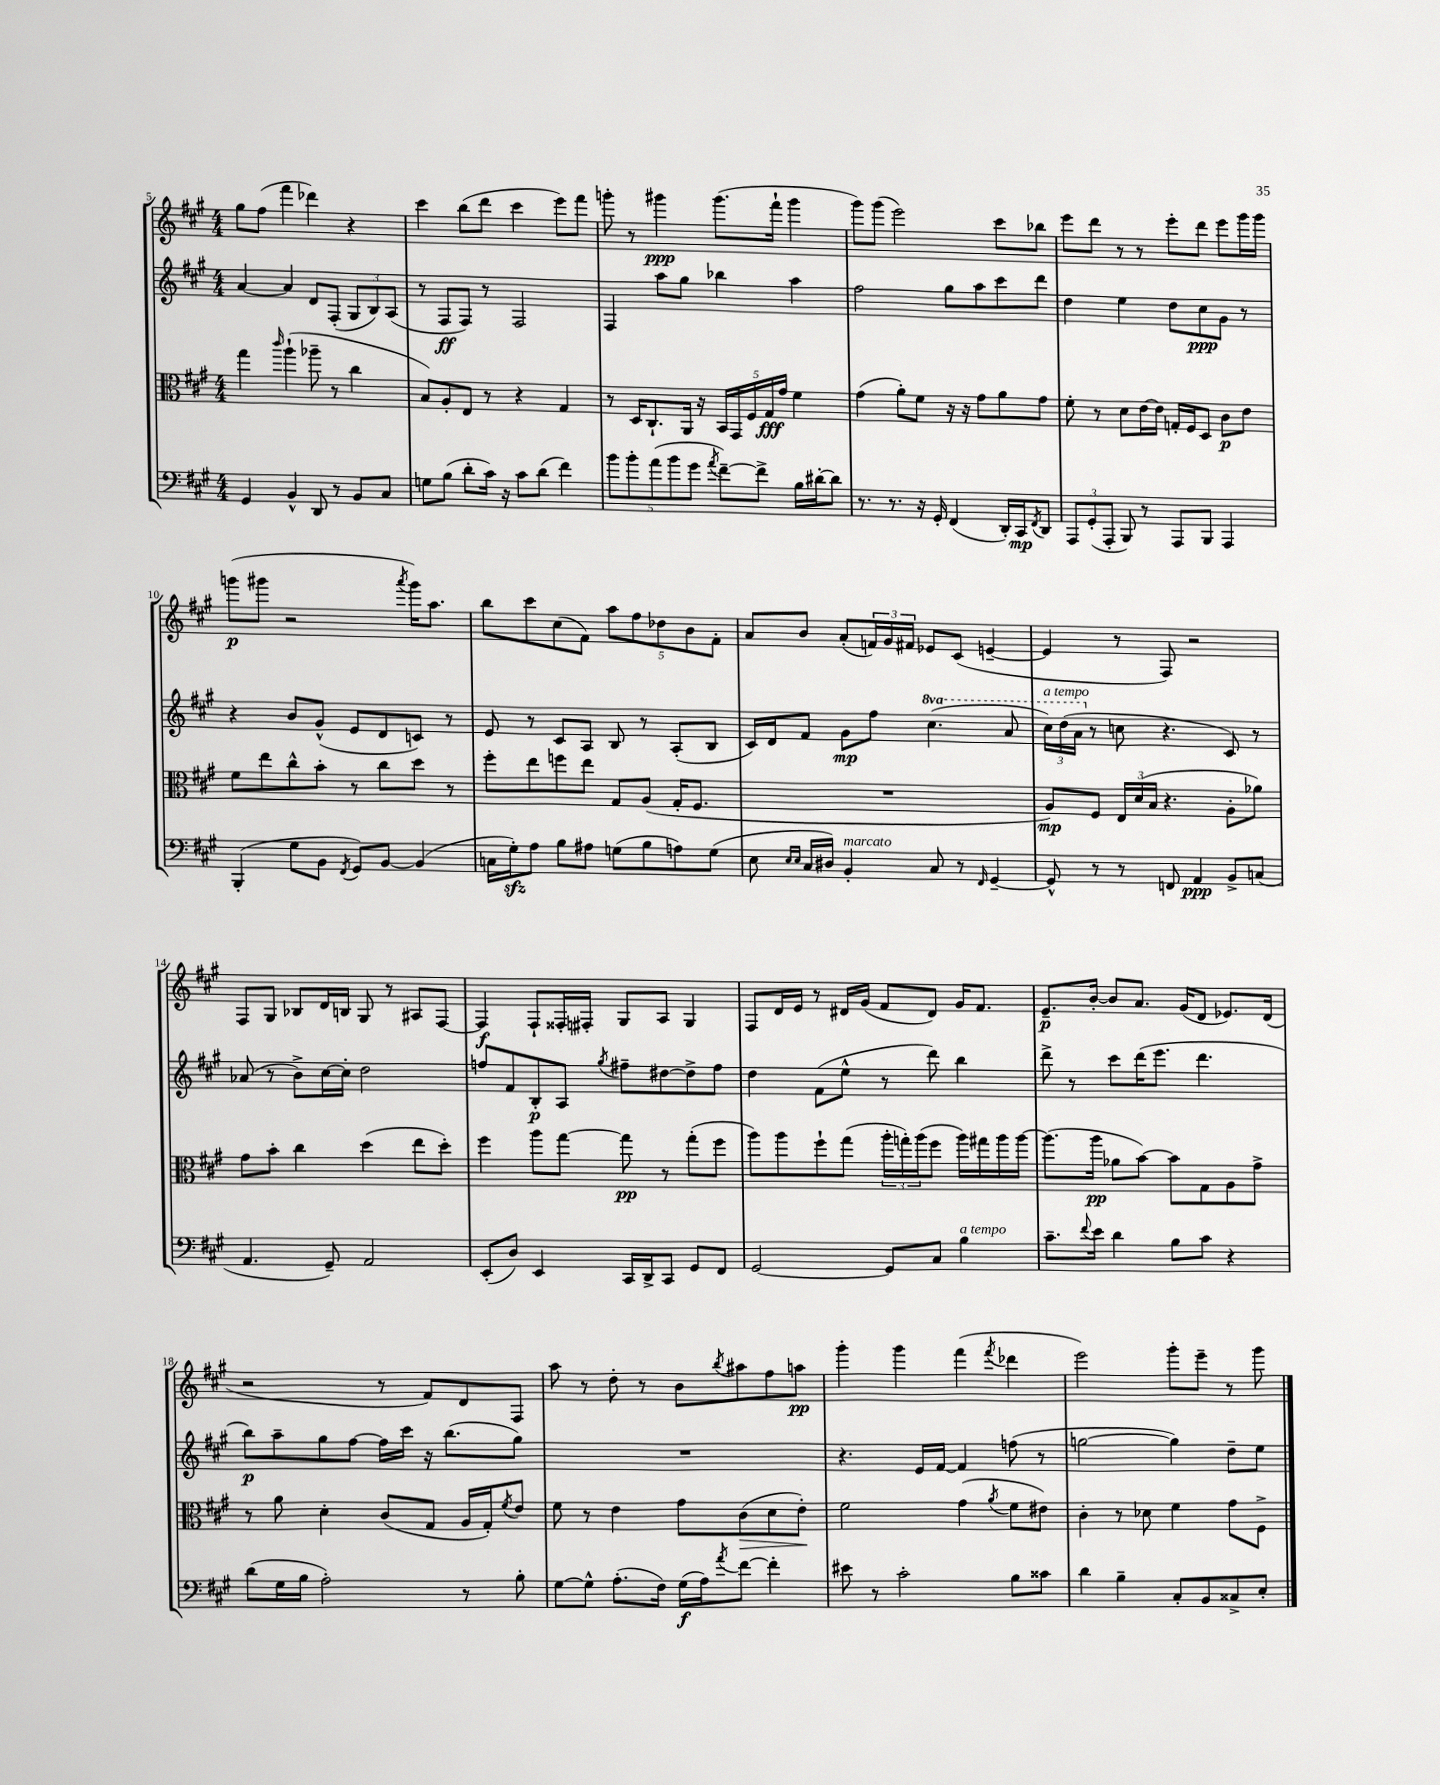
<<
\new StaffGroup <<
\new Staff = "s0" {
    \clef treble \key a \major \numericTimeSignature \time 4/4
    gis''8 fis''8( fis'''4 des'''4) r4 |
    cis'''4 b''8( d'''8 cis'''4 e'''8) fis'''8 |
    g'''8-. r8 gis'''4\ppp gis'''8.( fis'''16-! gis'''4 |
    gis'''8) gis'''8( e'''2) cis'''8 bes''8 |
    e'''8 d'''8 r8 r8 e'''8-. d'''8 e'''8 gis'''16 gis'''16 |
    g'''8\p( gis'''8 r2 \acciaccatura { a'''8 } gis'''16) a''8. |
    b''8 cis'''8 cis''8( fis'8) \tuplet 5/4 { a''8 fis''8 des''8 b'8 fis'8-. } |
    a'8 b'8 a'8-.( \tuplet 3/2 { f'16) gis'16 fis'16 } ees'8 cis'8( e'4~-- |
    e'4 r8 fis8) r2 |
    fis8 gis8 bes8 d'16 b16 gis8 r8 ais8 fis8~ |
    fis4\f fis8-! fisis16-. fis16-. gis8 a8 gis4 |
    fis8 d'16 e'16 r8 dis'16 gis'16( fis'8 dis'8) gis'16 fis'8. |
    e'8.--\p b'16~-. b'8 a'8. gis'16( d'8 ees'8.) d'16( |
    r2 r8 fis'8) d'8 fis8 |
    a''8 r8 d''8-. r8 b'8 \acciaccatura { b''8 } ais''8 fis''8 a''8\pp |
    gis'''4-. gis'''4 fis'''4( \acciaccatura { fis'''8 } des'''4 |
    e'''2) gis'''8-. e'''8-- r8 gis'''8 \bar "|." |
}
\new Staff = "s1" {
    \clef treble \key a \major \numericTimeSignature \time 4/4 \set Staff.ottavationMarkups = #ottavation-simple-ordinals
    a'4~ a'4 d'8 fis8-.( \tuplet 3/2 { gis8 b8) a8( } |
    r8 fis8\ff fis8) r8 fis2 |
    fis4 a''8 gis''8 bes''4 a''4 |
    fis''2 gis''8 a''8 cis'''8 d'''8 |
    d''4 e''4 d''8 cis''8\ppp gis'8 r8 |
    r4 b'8 gis'8-^( e'8 d'8 c'8) r8 |
    e'8 r8 cis'8 a8 b8 r8 a8-.( b8 |
    cis'16) d'16 fis'8 gis'8\mp fis''8 \ottava #1 cis'''4.( a''8 |
    \tuplet 3/2 { cis'''16^\markup { \italic "a tempo" }) d'''16( a''16 \ottava #0 } r8 c''8 r4. cis'8) r8 |
    aes'8( r8 b'8->) cis''16~ cis''16-. d''2 |
    f''8 fis'8 b8-.\p a8 \acciaccatura { gis''8 } fis''8-- dis''8~ dis''8-> fis''8 |
    d''4 fis'8( e''8-^ r8 d'''8) b''4 |
    d'''8-> r8 cis'''8 d'''16( e'''8. d'''4. |
    b''8\p) a''8-- gis''8 fis''8~ fis''16 cis'''16 r16 b''8.( gis''8) |
    R1 |
    r4. e'16 fis'16~ fis'4 f''8( r8 |
    g''2~ g''4) d''8-- e''8 \bar "|." |
}
\new Staff = "s2" {
    \clef alto \key a \major \numericTimeSignature \time 4/4
    gis''4 \grace { cis'''16 } a''4-!( aes''8-- r8 cis''4 |
    b8) a8-. e8 r8 r4 gis4 |
    r8 d16 cis8.-! a,16 r16 \tuplet 5/4 { b,16 gis,16 fis16 gis16\fff gis'16 } fis'4 |
    gis'4( a'8-.) fis'8 r16 r16 gis'8 a'8 gis'8 |
    fis'8-. r8 d'8 e'16~ e'16 g16-. fis16 d8 cis'8\p e'8 |
    fis'8 e''8 cis''8-^ b'8-. r8 cis''8 d''8 r8 |
    fis''8-. e''8 f''8 e''8 gis8 a8( gis16-. fis8. |
    R1 |
    a8\mp) fis8 \tuplet 3/2 { e16 d'16( b16 } r4. a8-. aes'8) |
    gis'8 b'8-. cis''4 d''4( e''8 d''8-.) |
    fis''4 a''8 gis''8~ gis''8\pp r8 gis''8-.( fis''8 |
    a''8) a''8 fis''8-! gis''8( \tuplet 3/2 { a''16-. g''16-.) a''16( } fis''8 a''16) gis''16 a''16 a''16~ |
    a''8.( a''16\pp aes'8 b'8~) b'8 gis8 a8 gis'8-> |
    r8 a'8 d'4-. cis'8( gis8 a16 gis16-.) \acciaccatura { fis'8 } e'8 |
    fis'8 r8 e'4 gis'8 cis'8\>( d'8 e'8-.\!) |
    fis'2 gis'4( \acciaccatura { a'8 } fis'8 eis'8) |
    cis'4-. r8 des'8 fis'4 gis'8 fis8-> \bar "|." |
}
\new Staff = "s3" {
    \clef bass \key a \major \numericTimeSignature \time 4/4
    gis,4 b,4-^ d,8 r8 b,8 cis8 |
    g8 b8( d'8-. cis'16) r16 cis'8 d'8( fis'4) |
    \tuplet 5/4 { b'8 b'8-. a'8( b'8 gis'8 } \acciaccatura { a'8 } fis'8~--) fis'8-> b16 dis'16~-. dis'8 |
    r8. r8. r16 gis,16-. fis,4( d,16-.) cis,16\mp \acciaccatura { fis,8 } d,8 |
    \tuplet 3/2 { a,,8 gis,8-.( a,,8-. } b,,8) r8 a,,8 b,,8 a,,4 |
    b,,4-.( gis8 b,8 \acciaccatura { fis,8 } gis,8) b,8~ b,4( |
    c16 gis16-.\sfz) a8 b8 ais8 g8( b8 a8) g8( |
    e8 \grace { e16 e16 } cis16 dis16) b,4-.^\markup { \italic "marcato" } cis8 r8 \grace { fis,16 } gis,4~-- |
    gis,8-^ r8 r8 f,8 a,4\ppp b,8-> c8( |
    a,4. gis,8--) a,2 |
    e,8-.( d8) e,4 cis,16 d,16-> cis,8 gis,8 fis,8 |
    gis,2~ gis,8 cis8 b4^\markup { \italic "a tempo" } |
    cis'8.-- \appoggiatura { fis'8 } e'16 d'4 b8 cis'8 r4 |
    d'8( gis16 b16 a2-.) r8 b8-. |
    gis8~ gis8-^ a8.-.( fis16) gis16\f( a16) \acciaccatura { a'8 } fis'8~ fis'4-. |
    eis'8 r8 cis'2-. b8 cisis'8 |
    d'4 b4-- cis8-. b,8 cisis8-> e8-. \bar "|." |
}
>>
>>
\layout { \context { \Score currentBarNumber = #5 } }
